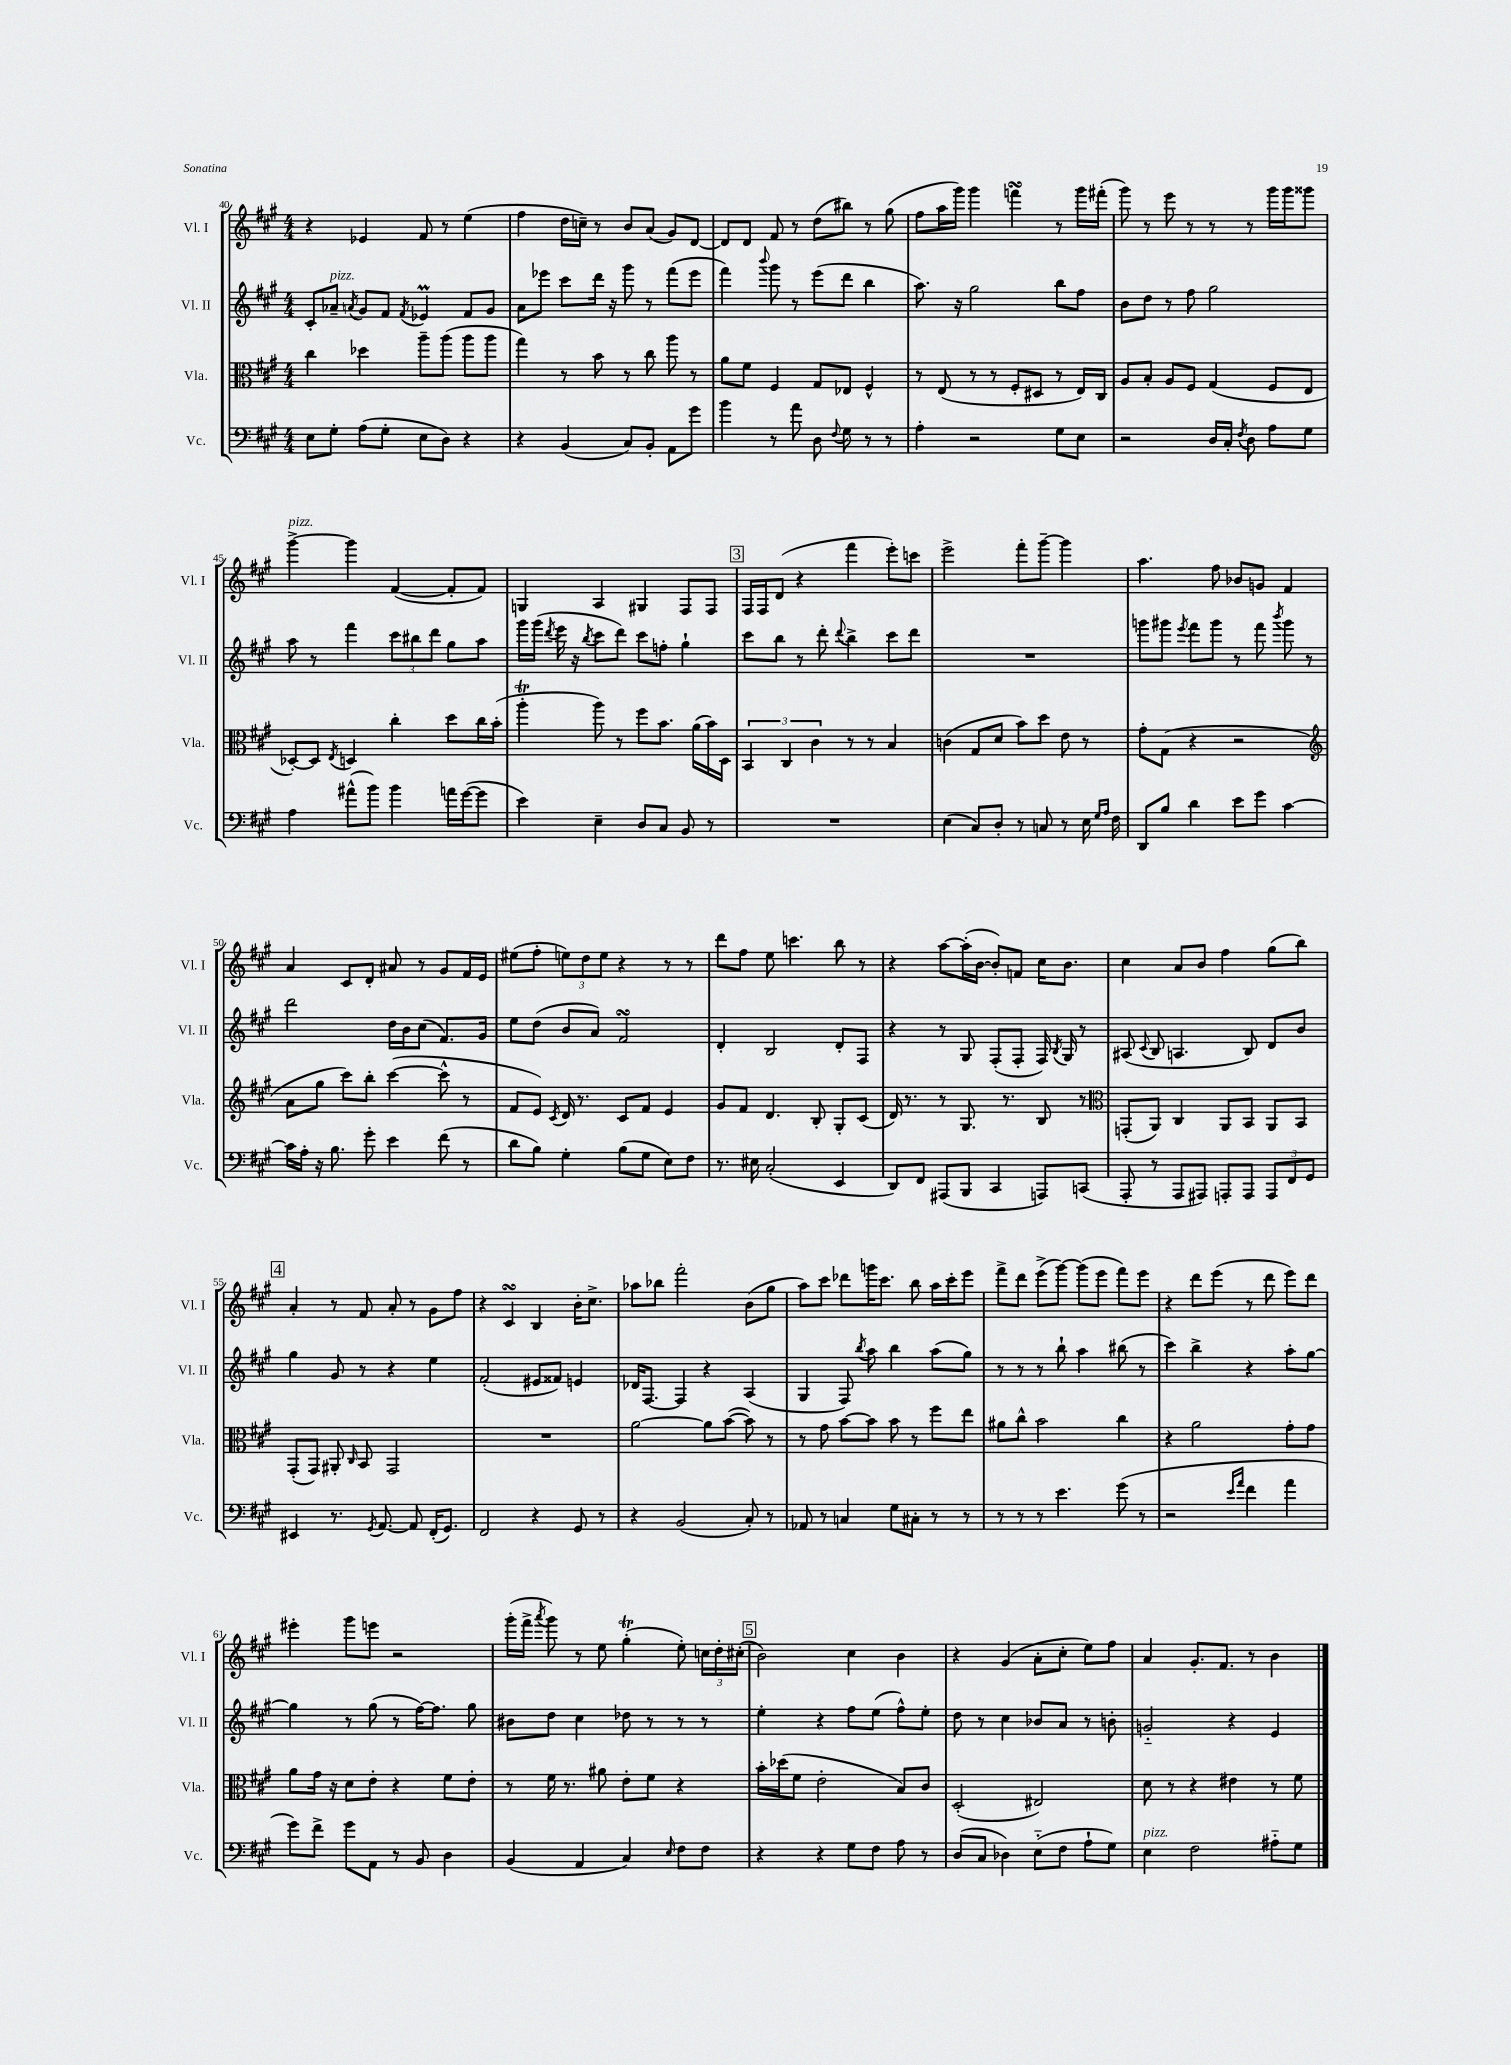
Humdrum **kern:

**kern	**kern	**kern	**kern
*part4	*part3	*part2	*part1
*staff4	*staff3	*staff2	*staff1
*I"Vc.	*I"Vla.	*I"Vl. II	*I"Vl. I
*I'Vc.	*I'Vla.	*I'Vl. II	*I'Vl. I
*clefF4	*clefC3	*clefG2	*clefG2
*k[f#c#g#]	*k[f#c#g#]	*k[f#c#g#]	*k[f#c#g#]
*M4/4	*M4/4	*M4/4	*M4/4
=40	=40	=40	=40
8E\L	4cc#\	8c#'/L	4r
!	!	!LO:TX:a:i:t=pizz.	!
8G#'\J	.	8a-X~/J	.
.	.	8qan/	.
(8A\L	4dd-X\	8g#/L	4e-X/
8G#'\J	.	8f#/J	.
.	.	8qf#/	.
8E\L	8aa~\L	4e-XM/	8f#/
8D\J)	(8aa\J	.	8r
4r	8aa\L	8f#/L	(4ee\
.	8aa\J	8g#/J	.
=41	=41	=41	=41
4r	4gg#\)	8a\L	4ff#\
.	.	8eee-X\J	.
(4BB/	8r	8ccc#\L	16dd\LL
.	.	.	16ccn~\JJ)
.	8b\	16ddd\Jk	8r
.	.	16r	.
8C#/L)	8r	8ggg#\	8b/L
8BB'/J	8cc#\	8r	(8a/J
8AA\L	8aa\	(8fff#\L	8g#/L)
8g#\J	8r	8eee-\J	[8d/J
=42	=42	=42	=42
4b\	8a\L	4fff#\)	8d/L]
.	8f#\J	.	8d/J
.	.	8qqbbb/	.
8r	4F#/	8ggg#\	8f#/
8a\	.	8r	8r
8D\	8G#/L	(8eee\L	(8dd\L
8qqF#/	.	.	.
8G#\	8E-X/J	8ddd\J	8bb#X\J)
8r	4F#^^/	4bb\	8r
8r	.	.	(8gg#\
=43	=43	=43	=43
4A'\	8r	8.aa\)	8ff#\L
.	(8E/	.	16aa\L
.	.	16r	16ggg#\JJ)
2r	8r	2gg#\	4ggg#\
.	8r	.	.
.	8F#'/L	.	4fffnsSSs\
.	8D#X/J	.	.
8G#\L	8r	8bb\L	8r
8E\J	16E/LL)	8ff#\J	16ggg#\LL
.	16C#/JJ	.	(16fff#X'\JJ
=44	=44	=44	=44
2r	8A/L	8b\L	8ggg#\)
.	8B'/J	8dd\J	8r
.	8A/L	8r	8eee\
.	8F#/J	8ff#\	8r
16D/LL	(4G#/	2gg#\	8r
16C#'/JJ	.	.	.
8qF#/	.	.	.
8D\	.	.	8r
8A\L	8F#/L	.	16ggg#\LL
.	.	.	16ggg#\J
8G#\J	8E/J	.	8ggg##X\J
!!LO:LB:g=z
=45	=45	=45	=45
!	!	!	!LO:TX:a:i:t=pizz.
4A\	[8D-X'/L)	8aa\	[4ggg#^\
.	8D-/J]	8r	.
.	8qE/	.	.
(8a#X^^\L	4Dn/	4fff#\	4ggg#\]
8b\J)	.	.	.
4b\	4cc#'\	12ccc#\L	([4f#/
.	.	12bb#X\	.
.	.	12ddd\J	.
16an\LL	8dd\L	8gg#\L	8f#'/L]
([16g#\J	.	.	.
8g#\J]	16cc#\L	8aa\J	8f#/J)
.	(16b'\JJ	.	.
=46	=46	=46	=46
4e\)	4aaT'\	16ggg#\LL	4Gn/
.	.	(16ggg#\JJ	.
.	.	8qddd/	.
.	.	16eee\	.
.	.	16r	.
.	.	8qbb/	.
4E~\	8aa\)	8ccc#\L	4A/
.	8r	8ddd\J)	.
8D/L	8ff#\L	8ccc#\L	4G#X/
8C#/J	8.b\J	8ffn'\J	.
8BB/	.	4gg#`\	8F#/L
.	(16a\LL	.	.
8r	16b\)	.	8F#/J
.	16D\JJ	.	.
!!LO:REH:place=s1:t=3
=47	=47	=47	=47
1r	6BB/	8ccc#\L	16F#/LL
.	.	.	16F#/J
.	.	8bb\J	(8d/J
.	6C#/	.	.
.	.	8r	4r
.	6c#\	.	.
.	.	8ddd'\	.
.	.	8qqddd/	.
.	8r	4bb^\	4fff#\
.	8r	.	.
.	4B/	8ccc#\L	8eee'\L)
.	.	8ddd\J	8cccn\J
=48	=48	=48	=48
(4E\	(4cn\	1r	2eee^\
8C#/L)	8G#/L	.	.
8D'/J	8d/J	.	.
8r	8b\L)	.	8fff#'\L
8Cn/	8dd\J	.	[8ggg#~\J
8r	8e\	.	4ggg#\]
16E\	8r	.	.
16qqG#/LL	.	.	.
16qqA/JJ	.	.	.
16F#\	.	.	.
=49	=49	=49	=49
8DD/L	8g#'\L	8gggn\L	4.aa\
8B/J	(8G#\J	8ggg#X\J	.
.	.	8qeee/	.
4d\	4r	8fff#\L	.
.	.	8ggg#\J	8ff#\
8e\L	2r	8r	8b-X/L
8g#\J	.	8fff#\	8gn/J
.	.	8qbbb/	.
[4c#\	.	8ggg#\	4f#/
.	.	8r	.
!!LO:LB:g=z
=50	=50	=50	=50
*	*clefG2	*	*
16c#\LL]	8a\L	2ddd\	4a/
16A'\JJ	.	.	.
16r	8gg#\J	.	.
8.B\	.	.	.
.	8ccc#\L)	.	8c#/L
8g#'\	8bb'\J	.	8d'/J
4e\	([4ccc#\	16dd\LL	8a#X/
.	.	16b\J	.
.	.	(8cc#\J	8r
(8f#\	8ccc#^^\]	8.f#/L)	8g#/L
8r	8r	.	16f#/L
.	.	16g#/Jk	16e/JJ
=51	=51	=51	=51
8d\L	8f#/L	8ee\L	(8ee#X\L
8B\J)	8e/J)	(8dd\J	8ff#'\J
.	8qc#/	.	.
4G#'\	16d/	8b/L	12een\L)
.	8.r	.	.
.	.	.	12dd\
.	.	8a/J)	.
.	.	.	12ee\J
(8B\L	8c#/L	2f#sSSS/	4r
8G#\J	8f#/J	.	.
8E\L)	4e/	.	8r
8F#\J	.	.	8r
=52	=52	=52	=52
8.r	8g#/L	4d'/	8ddd\L
.	8f#/J	.	8ff#\J
16E#X\	.	.	.
(2C#'/	4.d/	2B/	8ee\
.	.	.	4.cccn\
.	8B'/	.	.
4EE/	8G#'/L	8d'/L	8bb\
.	(8c#/J	8F#/J	8r
=53	=53	=53	=53
8DD/L)	16d/)	4r	4r
.	8.r	.	.
8FF#/J	.	.	.
(8AAA#X/L	8r	8r	[8aa\L
8BBB/J	8.G#/	8G#/	(16aa'\L]
.	.	.	[16b\JJ
4CC#/	.	(8F#'/L	8b'/L])
.	8.r	.	.
.	.	8F#'/J	8fn/J
8AAAn/L)	8B/	16F#/)	16cc#\KL
.	.	8qB/	.
.	.	16G#/	8.b\J
(8CCn/J	8r	8r	.
=54	=54	=54	=54
*	*clefC3	*	*
8AAA'/	(8GGn'/L	(8A#X/	4cc#\
.	.	8qqc#/	.
8r	8AA/J)	8B/	.
8AAA/L	4C#/	4.An/	8a/L
8AAA#X/J)	.	.	8b/J
8AAAn'/L	8AA/L	.	4ff#\
8AAA/J	8BB/J	8B/)	.
12AAA/L	8AA/L	8d/L	(8gg#\L
12FF#/	.	.	.
.	8BB/J	8b/J	8bb\J)
12GG#/J	.	.	.
!!LO:LB:g=z
!!LO:REH:place=s1:t=4
=55	=55	=55	=55
4EE#X/	(8GG#'/L	4gg#\	4a'/
.	8GG#/J)	.	.
8.r	8AA#X'/	8g#/	8r
.	16qqC#/	.	.
.	8BB/	8r	8f#/
8qGG#/	.	.	.
[8.AA/	.	.	.
.	2GG#/	4r	8a'/
8AA/]	.	.	8r
(16FF#'/KL	.	4ee\	8g#\L
8.GG#/J)	.	.	.
.	.	.	8ff#\J
=56	=56	=56	=56
2FF#/	1r	(2f#'/	4r
.	.	.	4c#sSsS/
4r	.	8e#X/L	4B/
.	.	8f##X/J)	.
8GG#/	.	4en/	16b'\KL
.	.	.	8.cc#^\J
8r	.	.	.
=57	=57	=57	=57
4r	[2a\	16d-X/KL	8aa-X\L
.	.	[8.F#/J	.
.	.	.	8bb-X\J
(2BB/	.	4F#/]	2fff#'\
.	8a\L]	4r	.
.	([8b\J	.	.
8C#'/)	8b\])	(4A/	(8b\L
8r	8r	.	8gg#\J
=58	=58	=58	=58
8AA-X/	8r	4G#/	8aa\L)
8r	8g#\	.	8ccc#\J
4Cn/	[8b\L	8F#/)	8ddd-X\L
.	.	8qbb/	.
.	8b\J]	8aa\	16gggn\K
.	.	.	8.ccc#\J
8G#\L	8b\	4bb\	.
8C#X'\J	8r	.	8bb\
8r	8ff#\L	(8aa\L	16aa\LL
.	.	.	16ccc#'\J
8r	8ee\J	8gg#\J)	8eee\J
=59	=59	=59	=59
8r	8a#X\L	8r	8fff#^\L
8r	8cc#^^\J	8r	8ddd\J
8r	2b\	8r	(8eee^\L
4.e\	.	8bb`\	[8ggg#\J)
.	.	4aa\	(8ggg#\L]
.	.	.	8eee\J
(8g#\	4cc#\	(8bb#X\	8fff#\L)
8r	.	8r	8eee\J
=60	=60	=60	=60
2r	4r	4ccc#\)	4r
.	2a\	4bb^\	8ddd\L
.	.	.	(8eee\J
16qqe/LL	.	.	.
16qqa/JJ	.	.	.
4f#\	.	4r	8r
.	.	.	8ddd\
4a\	8g#'\L	8aa'\L	8eee\L)
.	8g#\J	[8gg#\J	8ddd\J
!!LO:LB:g=z
=61	=61	=61	=61
8g#\L)	8a\L	4gg#\]	4eee#X'\
8f#^\J	16g#\Jk	.	.
.	16r	.	.
8g#\L	8d\L	8r	8ggg#\L
8AA\J	8e'\J	(8gg#\	8eeen\J
8r	4r	8r	2r
8BB/	.	[16ff#\KL)	.
.	.	8.ff#\J]	.
4D\	8f#\L	.	.
.	8e'\J	8gg#\	.
=62	=62	=62	=62
(4BB/	8r	8b#X\L	(16ggg#'\LL
.	.	.	16fff#^\JJ
.	.	.	8qaaa/
.	16f#\	8dd\J	8ggg#\)
.	8.r	.	.
4AA/	.	4cc#\	8r
.	8a#X\	.	8ee\
4C#/)	8e'\L	8dd-X\	(4gg#t'\
.	8f#\J	8r	.
16qqE/	.	.	.
8F#\L	4r	8r	8ee'\)
8F#\J	.	8r	24ccn\LL
.	.	.	24dd'\
.	.	.	(24cc#X'\JJ
!!LO:REH:place=s1:t=5
=63	=63	=63	=63
4r	16b'\LL	4ee'\	2b\)
.	(16dd-X\J	.	.
.	8f#\J	.	.
4r	2e'\	4r	.
8G#\L	.	8ff#\L	4cc#\
8F#\J	.	(8ee\J	.
8A\	8B/L)	8ff#^^\L)	4b\
8r	8c#/J	8ee'\J	.
=64	=64	=64	=64
(8D/L	(2D'/	8dd\	4r
8C#/J	.	8r	.
4D-X\)	.	4cc#\	(4g#/
(8E\L	2E#X/)	8b-X/L	8a'\L
8F#\J	.	8a/J	8cc#'\J
8A`\L	.	8r	8ee\L)
8G#\J)	.	8bn'\	8ff#\J
=65	=65	=65	=65
!LO:TX:a:i:t=pizz.	!	!	!
4E\	8d\	2gn/	4a/
.	8r	.	.
2F#\	4r	.	8.g#'/L
.	.	.	8.f#/J
.	4e#X\	4r	.
.	.	.	8r
8A#X\L	8r	4e/	4b\
8G#\J	8f#\	.	.
==	==	==	==
*-	*-	*-	*-
